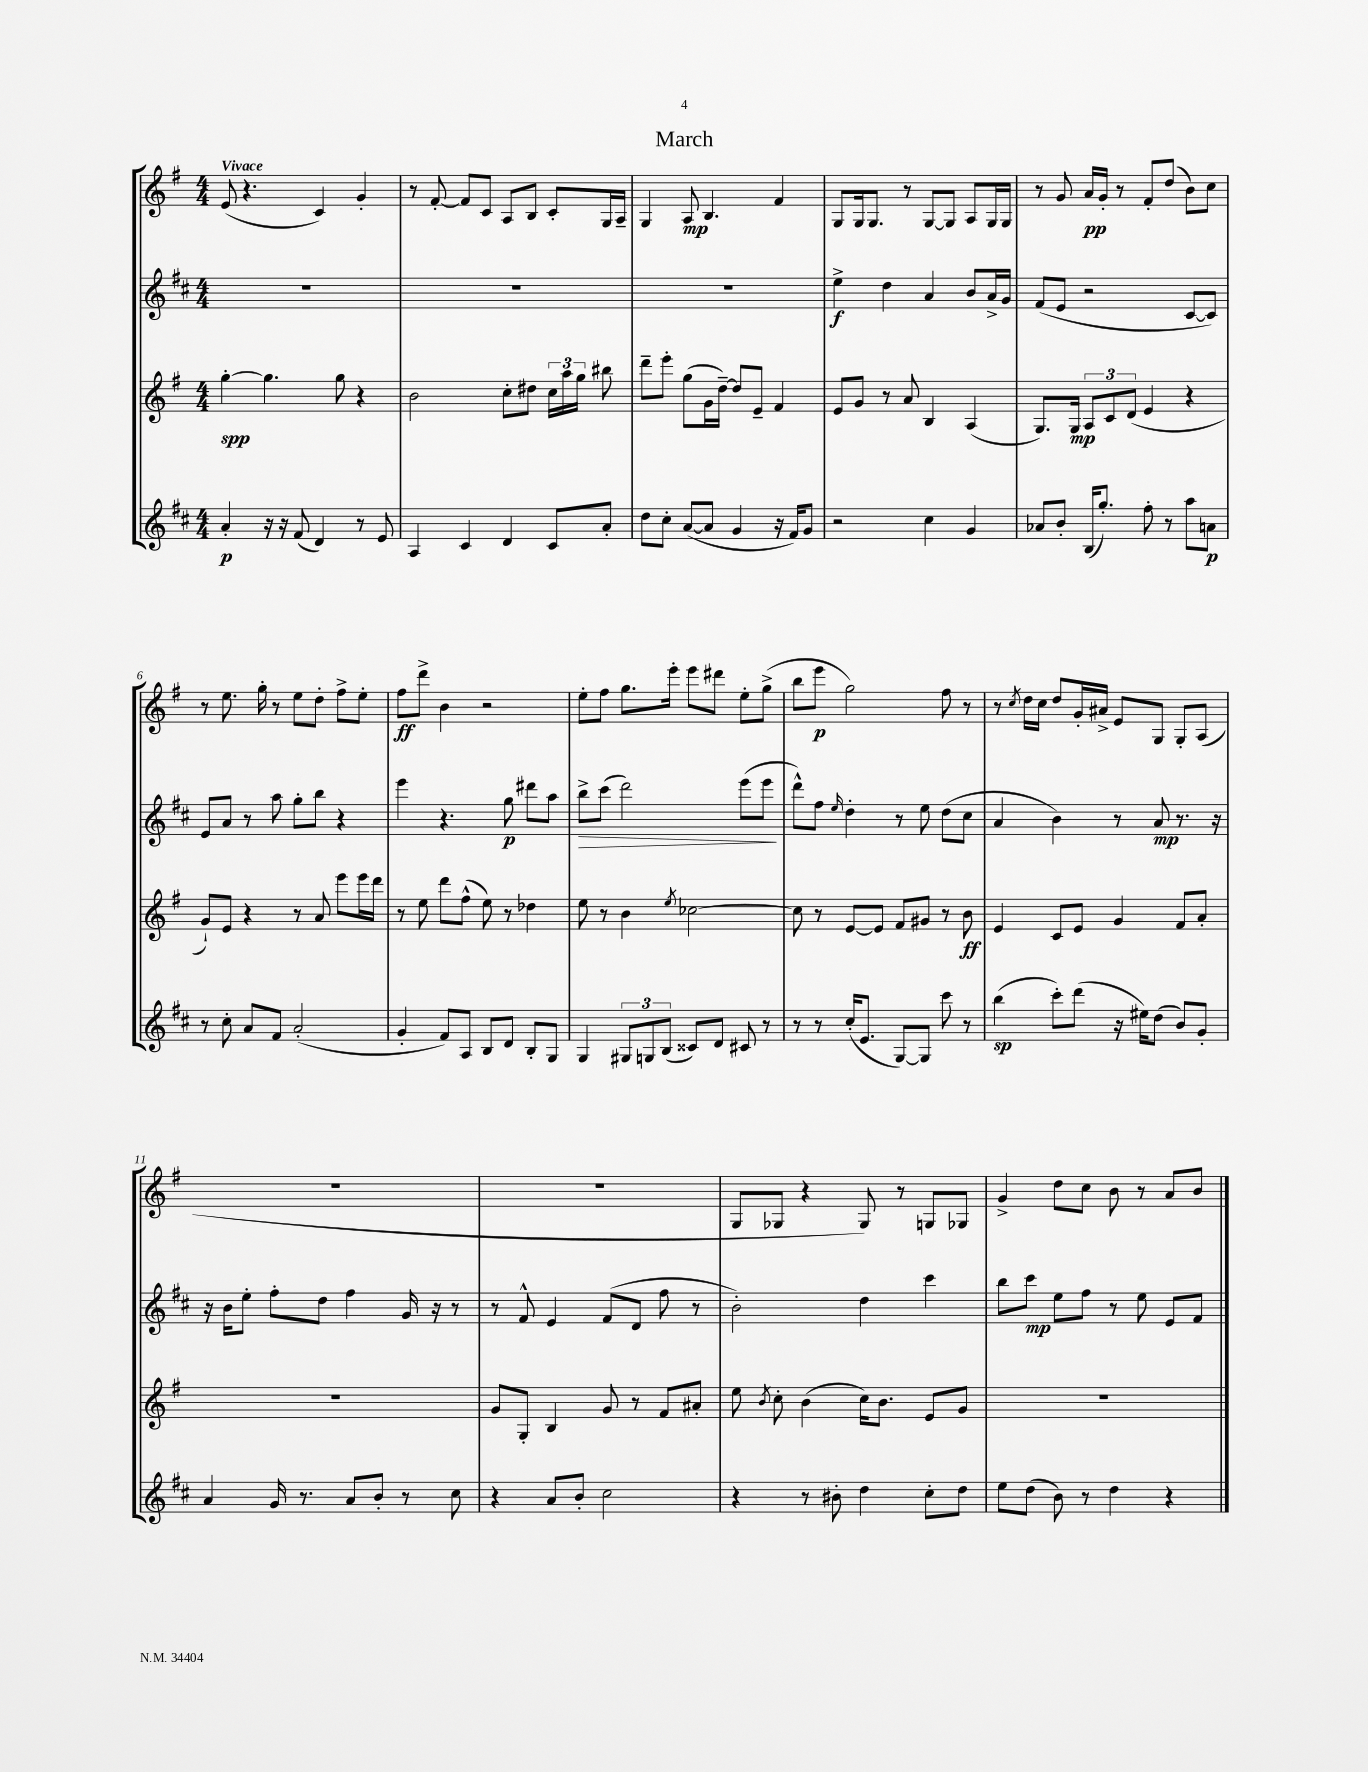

**kern	**dynam	**kern	**dynam	**kern	**dynam	**kern	**dynam
*part4	*part4	*part3	*part3	*part2	*part2	*part1	*part1
*staff4	*staff4	*staff3	*staff3	*staff2	*staff2	*staff1	*staff1
*clefG2	*	*clefG2	*	*clefG2	*	*clefG2	*
*k[f#c#]	*	*k[f#]	*	*k[f#c#]	*	*k[f#]	*
*M4/4	*	*M4/4	*	*M4/4	*	*M4/4	*
=1	=1	=1	=1	=1	=1	=1	=1
!	!	!	!	!	!	!LO:TX:a:B:t=Vivace	!
4a'/	p	[4gg'\	spp	1r	.	(8e/	.
.	.	.	.	.	.	4.r	.
16r	.	4.gg\]	.	.	.	.	.
16r	.	.	.	.	.	.	.
(8f#/	.	.	.	.	.	.	.
4d/)	.	.	.	.	.	4c/)	.
.	.	8gg\	.	.	.	.	.
8r	.	4r	.	.	.	4g'/	.
8e/	.	.	.	.	.	.	.
=2	=2	=2	=2	=2	=2	=2	=2
4A/	.	2b\	.	1r	.	8r	.
.	.	.	.	.	.	[8f#'/	.
4c#/	.	.	.	.	.	8f#/L]	.
.	.	.	.	.	.	8c/J	.
4d/	.	8cc'\L	.	.	.	8A/L	.
.	.	8dd#X\J	.	.	.	8B/J	.
8c#/L	.	24cc\LL	.	.	.	8c'/L	.
.	.	24aa\	.	.	.	.	.
.	.	24gg\JJ	.	.	.	.	.
8a'/J	.	8bb#X\	.	.	.	16G/L	.
.	.	.	.	.	.	16A~/JJ	.
=3	=3	=3	=3	=3	=3	=3	=3
8dd\L	.	8ddd~\L	.	1r	.	4G/	.
8cc#'\J	.	8eee'\J	.	.	.	.	.
([8a/L	.	(8gg\L	.	.	.	8A/	mp
8a/J]	.	16g\L	.	.	.	4.B/	.
.	.	[16dd~\JJ)	.	.	.	.	.
4g/	.	8dd/L]	.	.	.	.	.
.	.	8e~/J	.	.	.	.	.
16r	.	4f#/	.	.	.	4f#/	.
16f#/KL)	.	.	.	.	.	.	.
8g/J	.	.	.	.	.	.	.
=4	=4	=4	=4	=4	=4	=4	=4
2r	.	8e/L	.	4ee^\	f	8G/L	.
.	.	8g/J	.	.	.	16G/k	.
.	.	.	.	.	.	8.G/J	.
.	.	8r	.	4dd\	.	.	.
.	.	8a/	.	.	.	8r	.
4cc#\	.	4B/	.	4a/	.	[8G/L	.
.	.	.	.	.	.	8G/J]	.
4g/	.	(4A/	.	8b/L	.	8A/L	.
.	.	.	.	16a^/L	.	16G/L	.
.	.	.	.	16g/JJ	.	16G/JJ	.
=5	=5	=5	=5	=5	=5	=5	=5
8a-X/L	.	8.G/L)	.	(8f#/L	.	8r	.
8b'/J	.	.	.	8e/J	.	8g/	.
.	.	16G/Jk	mp	.	.	.	.
(16B/KL	.	12A/L	.	2r	.	16a/LL	pp
8.gg'/J)	.	.	.	.	.	16g'/JJ	.
.	.	12c/	.	.	.	.	.
.	.	.	.	.	.	8r	.
.	.	(12d/J	.	.	.	.	.
8ff#'\	.	4e/	.	.	.	8f#'/L	.
8r	.	.	.	.	.	(8dd/J	.
8aa\L	.	4r	.	[8c#/L	.	8b\L)	.
8an\J	p	.	.	8c#/J])	.	8cc\J	.
!!LO:LB:g=z
=6	=6	=6	=6	=6	=6	=6	=6
8r	.	8g`/L)	.	8e/L	.	8r	.
8cc#'\	.	8e/J	.	8a/J	.	8.ee\	.
8a/L	.	4r	.	8r	.	.	.
.	.	.	.	.	.	16gg'\	.
8f#/J	.	.	.	8aa\	.	8r	.
(2a'/	.	8r	.	8gg'\L	.	8ee\L	.
.	.	8a/	.	8bb\J	.	8dd'\J	.
.	.	8eee\L	.	4r	.	8ff#^\L	.
.	.	16eee\L	.	.	.	8ee'\J	.
.	.	16ddd\JJ	.	.	.	.	.
=7	=7	=7	=7	=7	=7	=7	=7
4g'/	.	8r	.	4eee\	.	8ff#\L	ff
.	.	8ee\	.	.	.	8ddd^\J	.
8f#/L)	.	8ddd\L	.	4.r	.	4b\	.
8A/J	.	(8ff#^^\J	.	.	.	.	.
8B/L	.	8ee\)	.	.	.	2r	.
8d/J	.	8r	.	8gg\	p	.	.
8B'/L	.	4dd-X\	.	8ddd#X\L	.	.	.
8G/J	.	.	.	8aa\J	.	.	.
=8	=8	=8	=8	=8	=8	=8	=8
!	!	!	!	!	!LO:HP:b	!	!
4G/	.	8ee\	.	8bb^\L	>	8ee'\L	.
.	.	8r	.	(8ccc#\J	.	8ff#\J	.
12G#X/L	.	4b\	.	2ddd\)	.	8.gg\L	.
12Gn/	.	.	.	.	.	.	.
(12B/J	.	.	.	.	.	.	.
.	.	.	.	.	.	16eee'\Jk	.
.	.	8qee/	.	.	.	.	.
8c##X/L)	.	[2cc-X\	.	.	.	8eee\L	.
8d/J	.	.	.	.	.	8ddd#X\J	.
8c#X/	.	.	.	(8eee\L	.	8ee'\L	.
8r	.	.	.	8eee\J	.	(8gg^\J	.
.	.	.	.	.	]	.	.
=9	=9	=9	=9	=9	=9	=9	=9
8r	.	8cc-\]	.	8ddd^^\L)	.	8bb\L	.
8r	.	8r	.	8ff#\J	.	8eee\J	p
.	.	.	.	16qqee/	.	.	.
(16cc#'/KL	.	[8e/L	.	4dd'\	.	2gg\)	.
8.e/J	.	.	.	.	.	.	.
.	.	8e/J]	.	.	.	.	.
[8G/L)	.	8f#/L	.	8r	.	.	.
8G/J]	.	8g#X/J	.	8ee\	.	.	.
8ccc#\	.	8r	.	(8dd\L	.	8ff#\	.
8r	.	8b\	ff	8cc#\J	.	8r	.
=10	=10	=10	=10	=10	=10	=10	=10
(4bb\	sp	4e/	.	4a/	.	8r	.
.	.	.	.	.	.	8qcc/	.
.	.	.	.	.	.	16dd\LL	.
.	.	.	.	.	.	16cc\JJ	.
8ccc#'\L)	.	8c/L	.	4b\)	.	8dd/L	.
(8ddd\J	.	8e/J	.	.	.	16g'/L	.
.	.	.	.	.	.	16a#X^/JJ	.
16r	.	4g/	.	8r	.	8e/L	.
16ee#X\KL)	.	.	.	.	.	.	.
(8dd\J	.	.	.	8a/	mp	8G/J	.
8b/L)	.	8f#/L	.	8.r	.	8G'/L	.
8g'/J	.	8a'/J	.	.	.	(8A/J	.
.	.	.	.	16r	.	.	.
!!LO:LB:g=z
=11	=11	=11	=11	=11	=11	=11	=11
4a/	.	1r	.	16r	.	1r	.
.	.	.	.	16b\KL	.	.	.
.	.	.	.	8ee'\J	.	.	.
16g/	.	.	.	8ff#'\L	.	.	.
8.r	.	.	.	.	.	.	.
.	.	.	.	8dd\J	.	.	.
8a/L	.	.	.	4ff#\	.	.	.
8b'/J	.	.	.	.	.	.	.
8r	.	.	.	16g/	.	.	.
.	.	.	.	16r	.	.	.
8cc#\	.	.	.	8r	.	.	.
=12	=12	=12	=12	=12	=12	=12	=12
4r	.	8g/L	.	8r	.	1r	.
.	.	8G'/J	.	8f#^^/	.	.	.
8a/L	.	4B/	.	4e/	.	.	.
8b'/J	.	.	.	.	.	.	.
2cc#\	.	8g/	.	(8f#/L	.	.	.
.	.	8r	.	8d/J	.	.	.
.	.	8f#/L	.	8ff#\	.	.	.
.	.	8a#X'/J	.	8r	.	.	.
=13	=13	=13	=13	=13	=13	=13	=13
4r	.	8ee\	.	2b'\)	.	8G/L	.
.	.	8qb/	.	.	.	.	.
.	.	8cc'\	.	.	.	8G-X/J	.
8r	.	(4b\	.	.	.	4r	.
8b#X'\	.	.	.	.	.	.	.
4dd\	.	16cc\KL)	.	4dd\	.	8G-/)	.
.	.	8.b\J	.	.	.	.	.
.	.	.	.	.	.	8r	.
8cc#'\L	.	8e/L	.	4ccc#\	.	8Gn/L	.
8dd\J	.	8g/J	.	.	.	8G-X/J	.
=14	=14	=14	=14	=14	=14	=14	=14
8ee\L	.	1r	.	8bb\L	.	4g^/	.
(8dd\J	.	.	.	8ccc#\J	mp	.	.
8b\)	.	.	.	8ee\L	.	8dd\L	.
8r	.	.	.	8ff#\J	.	8cc\J	.
4dd\	.	.	.	8r	.	8b\	.
.	.	.	.	8ee\	.	8r	.
4r	.	.	.	8e/L	.	8a/L	.
.	.	.	.	8f#/J	.	8b/J	.
==	==	==	==	==	==	==	==
*-	*-	*-	*-	*-	*-	*-	*-
